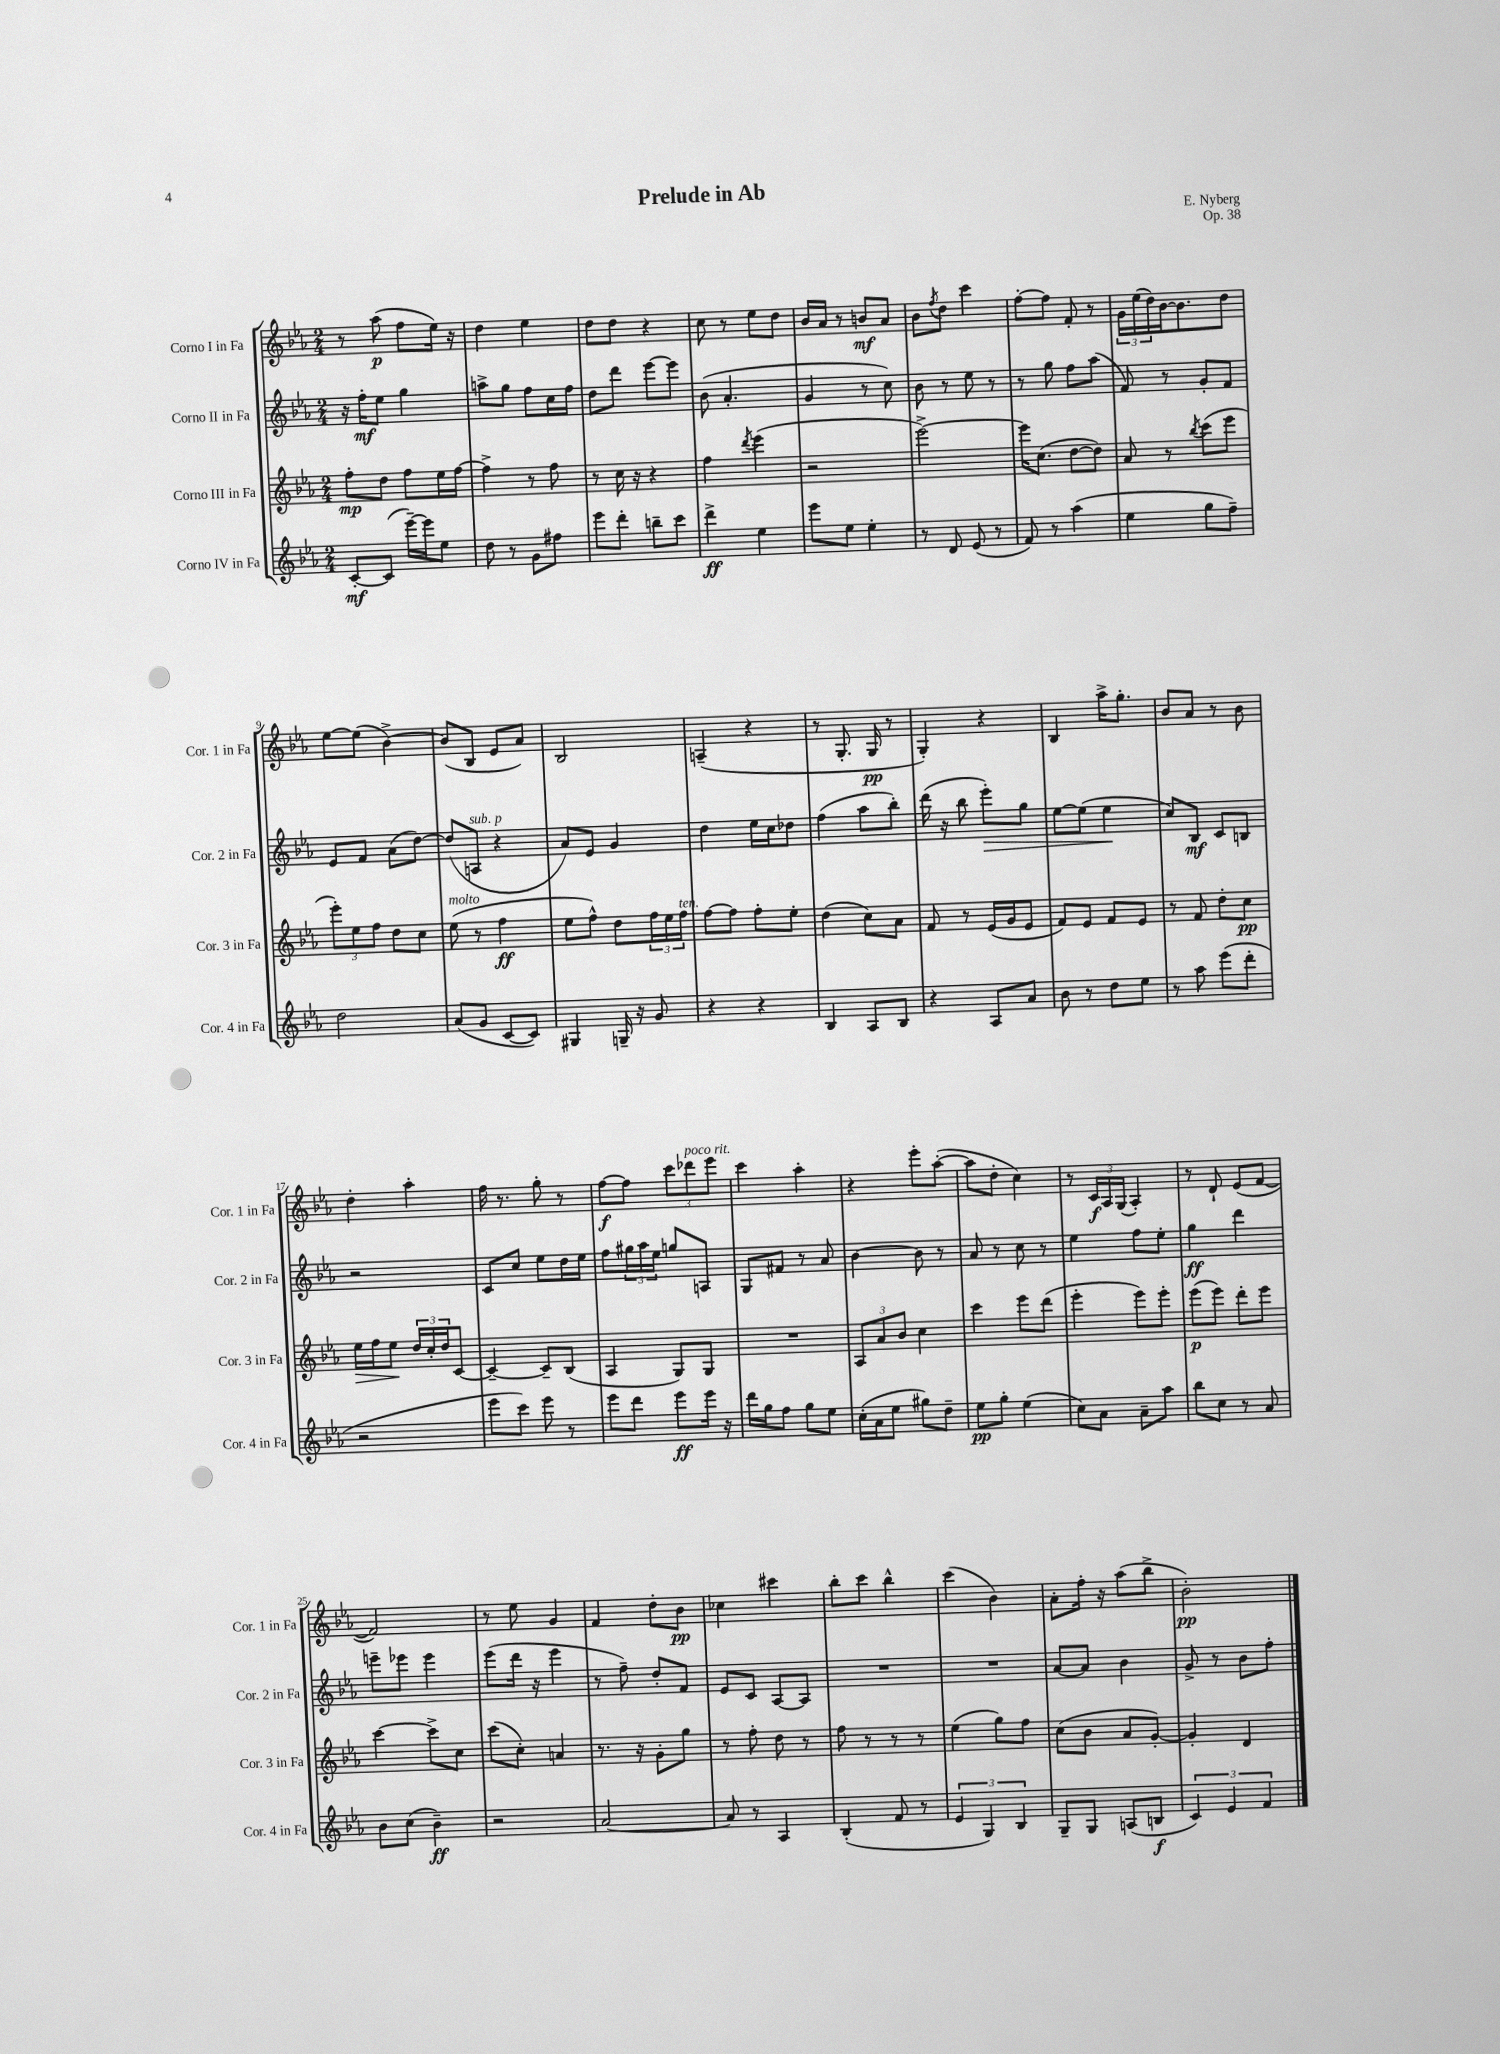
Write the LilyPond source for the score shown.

\header { title = "Prelude in Ab" composer = "E. Nyberg" opus = "Op. 38" }
<<
\new StaffGroup <<
\new Staff = "s0" \with { instrumentName = "Corno I in Fa" shortInstrumentName = "Cor. 1 in Fa" } {
    \clef treble \key ees \major \numericTimeSignature \time 2/4
    r8 aes''8\p( f''8 ees''16) r16 |
    d''4 ees''4 |
    d''8 d''8 r4 |
    c''8 r8 ees''8 d''8 |
    bes'16 aes'16 r8 b'8\mf aes'8 |
    bes'8 \acciaccatura { f''8 } d''8 c'''4 |
    f''8~-. f''8 f'8-. r8 |
    \tuplet 3/2 { g'16 ees''16( d''16) } bes'16~ bes'8. d''8 |
    ees''8~ ees''8( bes'4~->) |
    bes'8( bes8 ees'8 aes'8) |
    bes2 |
    a4--( r4 |
    r8 g8.-. g16\pp r8 |
    g4-.) r4 |
    bes4 aes''16-> g''8.-. |
    bes'8 aes'8 r8 bes'8 |
    d''4-. aes''4-. |
    f''16 r8. g''8-. r8 |
    f''8~\f f''8 \tuplet 3/2 { c'''8 des'''8^\markup { \italic "poco rit." } ees'''8 } |
    c'''4 aes''4-. |
    r4 ees'''8-. aes''8~-.( |
    aes''8 d''8-. c''4) |
    r8 \tuplet 3/2 { c'16\f aes16 g16( } aes4-.) |
    r8 d'8-! ees'8( f'8~ |
    f'2) |
    r8 ees''8 g'4 |
    f'4 d''8-. bes'8\pp |
    ces''4 cis'''4 |
    bes''8-. c'''8 bes''4-^ |
    c'''4( bes'4) |
    aes'8-. f''16-. r16 aes''8( bes''8-> |
    bes'2-.\pp) \bar "|." |
}
\new Staff = "s1" \with { instrumentName = "Corno II in Fa" shortInstrumentName = "Cor. 2 in Fa" } {
    \clef treble \key ees \major \numericTimeSignature \time 2/4
    r16 f''16-.\mf ees''8 g''4 |
    a''8-> g''8 f''8 c''16 f''16 |
    d''8 d'''8 ees'''8~ ees'''8 |
    bes'8( aes'4.-. |
    g'4 r8 c''8) |
    bes'8 r8 ees''8 r8 |
    r8 g''8 f''8 aes''8( |
    f'8) r8 g'8-. f'8 |
    ees'8 f'8 aes'8( d''8~) |
    d''8( a8^\markup { \italic "sub. p" } r4 |
    aes'8) ees'8 g'4 |
    d''4 ees''16 c''16 des''8 |
    f''4( aes''8 bes''8-.) |
    d'''16( r16 bes''8 ees'''8-.\>) g''8 |
    ees''8~ ees''8( ees''4\! |
    c''8) bes8\mf c'8 b8 |
    r2 |
    c'8 c''8 ees''8 d''16 ees''16 |
    f''8 \tuplet 3/2 { gis''16 aes''16 ees''16 } g''8 a8 |
    g8 fis'8 r8 aes'8 |
    bes'4~ bes'8 r8 |
    aes'8 r8 c''8 r8 |
    ees''4 f''8 ees''8-. |
    g''4\ff d'''4 |
    e'''8-- ees'''8 ees'''4 |
    ees'''8( d'''16 r16 ees'''4 |
    r8 f''8--) d''8-. f'8 |
    ees'8 c'8 aes8~ aes8 |
    R2 |
    R2 |
    aes'8~ aes'8 bes'4 |
    g'8-> r8 bes'8 f''8-. \bar "|." |
}
\new Staff = "s2" \with { instrumentName = "Corno III in Fa" shortInstrumentName = "Cor. 3 in Fa" } {
    \clef treble \key ees \major \numericTimeSignature \time 2/4
    f''8-.\mp d''8 f''8 ees''16 f''16~ |
    f''4-> r8 f''8 |
    r8 c''16 r16 r4 |
    f''4 \acciaccatura { d'''8 } ees'''4( |
    r2 |
    ees'''2~->) |
    ees'''16 c''8.( d''8~ d''8) |
    aes'8 r8 \acciaccatura { bes''8 } c'''8( ees'''8 |
    \tuplet 3/2 { ees'''8-.) ees''8 f''8 } d''8 c''8 |
    ees''8^\markup { \italic "molto" }( r8 f''4\ff |
    ees''8 f''8-^) d''8 \tuplet 3/2 { f''16 ees''16 f''16^\markup { \italic "ten." } } |
    f''8~ f''8 f''8-. ees''8-. |
    d''4( c''8) aes'8 |
    f'8 r8 ees'16( g'16 ees'8 |
    f'8) ees'8 f'8 ees'8 |
    r8 f'8 d''8-. c''8\pp |
    ees''16\> f''16 ees''8\! \tuplet 3/2 { d''16 c''16-. d''16 } c'8~ |
    c'4~-- c'8-- bes8( |
    aes4 g8) g8 |
    R2 |
    \tuplet 3/2 { aes8 aes'8 bes'8 } c''4 |
    c'''4 ees'''8 d'''8( |
    ees'''4-. ees'''8) ees'''8-. |
    ees'''8\p( ees'''8) d'''8-. ees'''8 |
    c'''4~ c'''8-> c''8 |
    c'''8( c''8-.) a'4 |
    r8. r16 g'8-. g''8 |
    r8 f''8-. d''8 r8 |
    f''8 r8 r8 r8 |
    ees''4( g''8) f''8 |
    c''8( bes'8 aes'8 g'8~-.) |
    g'4-. d'4 \bar "|." |
}
\new Staff = "s3" \with { instrumentName = "Corno IV in Fa" shortInstrumentName = "Cor. 4 in Fa" } {
    \clef treble \key ees \major \numericTimeSignature \time 2/4
    c'8~-.\mf c'8( ees'''16~--) ees'''16 ees''8 |
    d''8 r8 g'8 fis''8 |
    ees'''8 d'''8-. b''8-- c'''8 |
    d'''4->\ff ees''4 |
    ees'''8 ees''8 ees''4-. |
    r8 d'8 ees'8( r8 |
    f'8) r8 aes''4( |
    ees''4 g''8 f''8--) |
    d''2 |
    aes'8( g'8 c'8~ c'8) |
    gis4 g16-- r16 g'8 |
    r4 r4 |
    bes4 aes8 bes8 |
    r4 aes8 aes'8 |
    bes'8 r8 d''8 ees''8 |
    r8 aes''8 ees'''8( d'''8-. |
    r2 |
    ees'''8 c'''8) ees'''8 r8 |
    ees'''8 d'''8 ees'''8\ff ees'''16 r16 |
    d'''16 g''16 f''8 g''8 ees''8 |
    c''16-.( aes'16 ees''8 gis''8) d''8-- |
    ees''8\pp g''8-. ees''4( |
    c''8) aes'8 aes'8-- aes''8 |
    bes''8 c''8 r8 aes'8 |
    bes'8 c''8( bes'4--\ff) |
    r2 |
    aes'2~ |
    aes'8 r8 aes4 |
    bes4-.( f'8 r8 |
    \tuplet 3/2 { ees'4 g4) bes4 } |
    g8-- g8 a8( b8\f |
    \tuplet 3/2 { c'4) ees'4 f'4 } \bar "|." |
}
>>
>>
